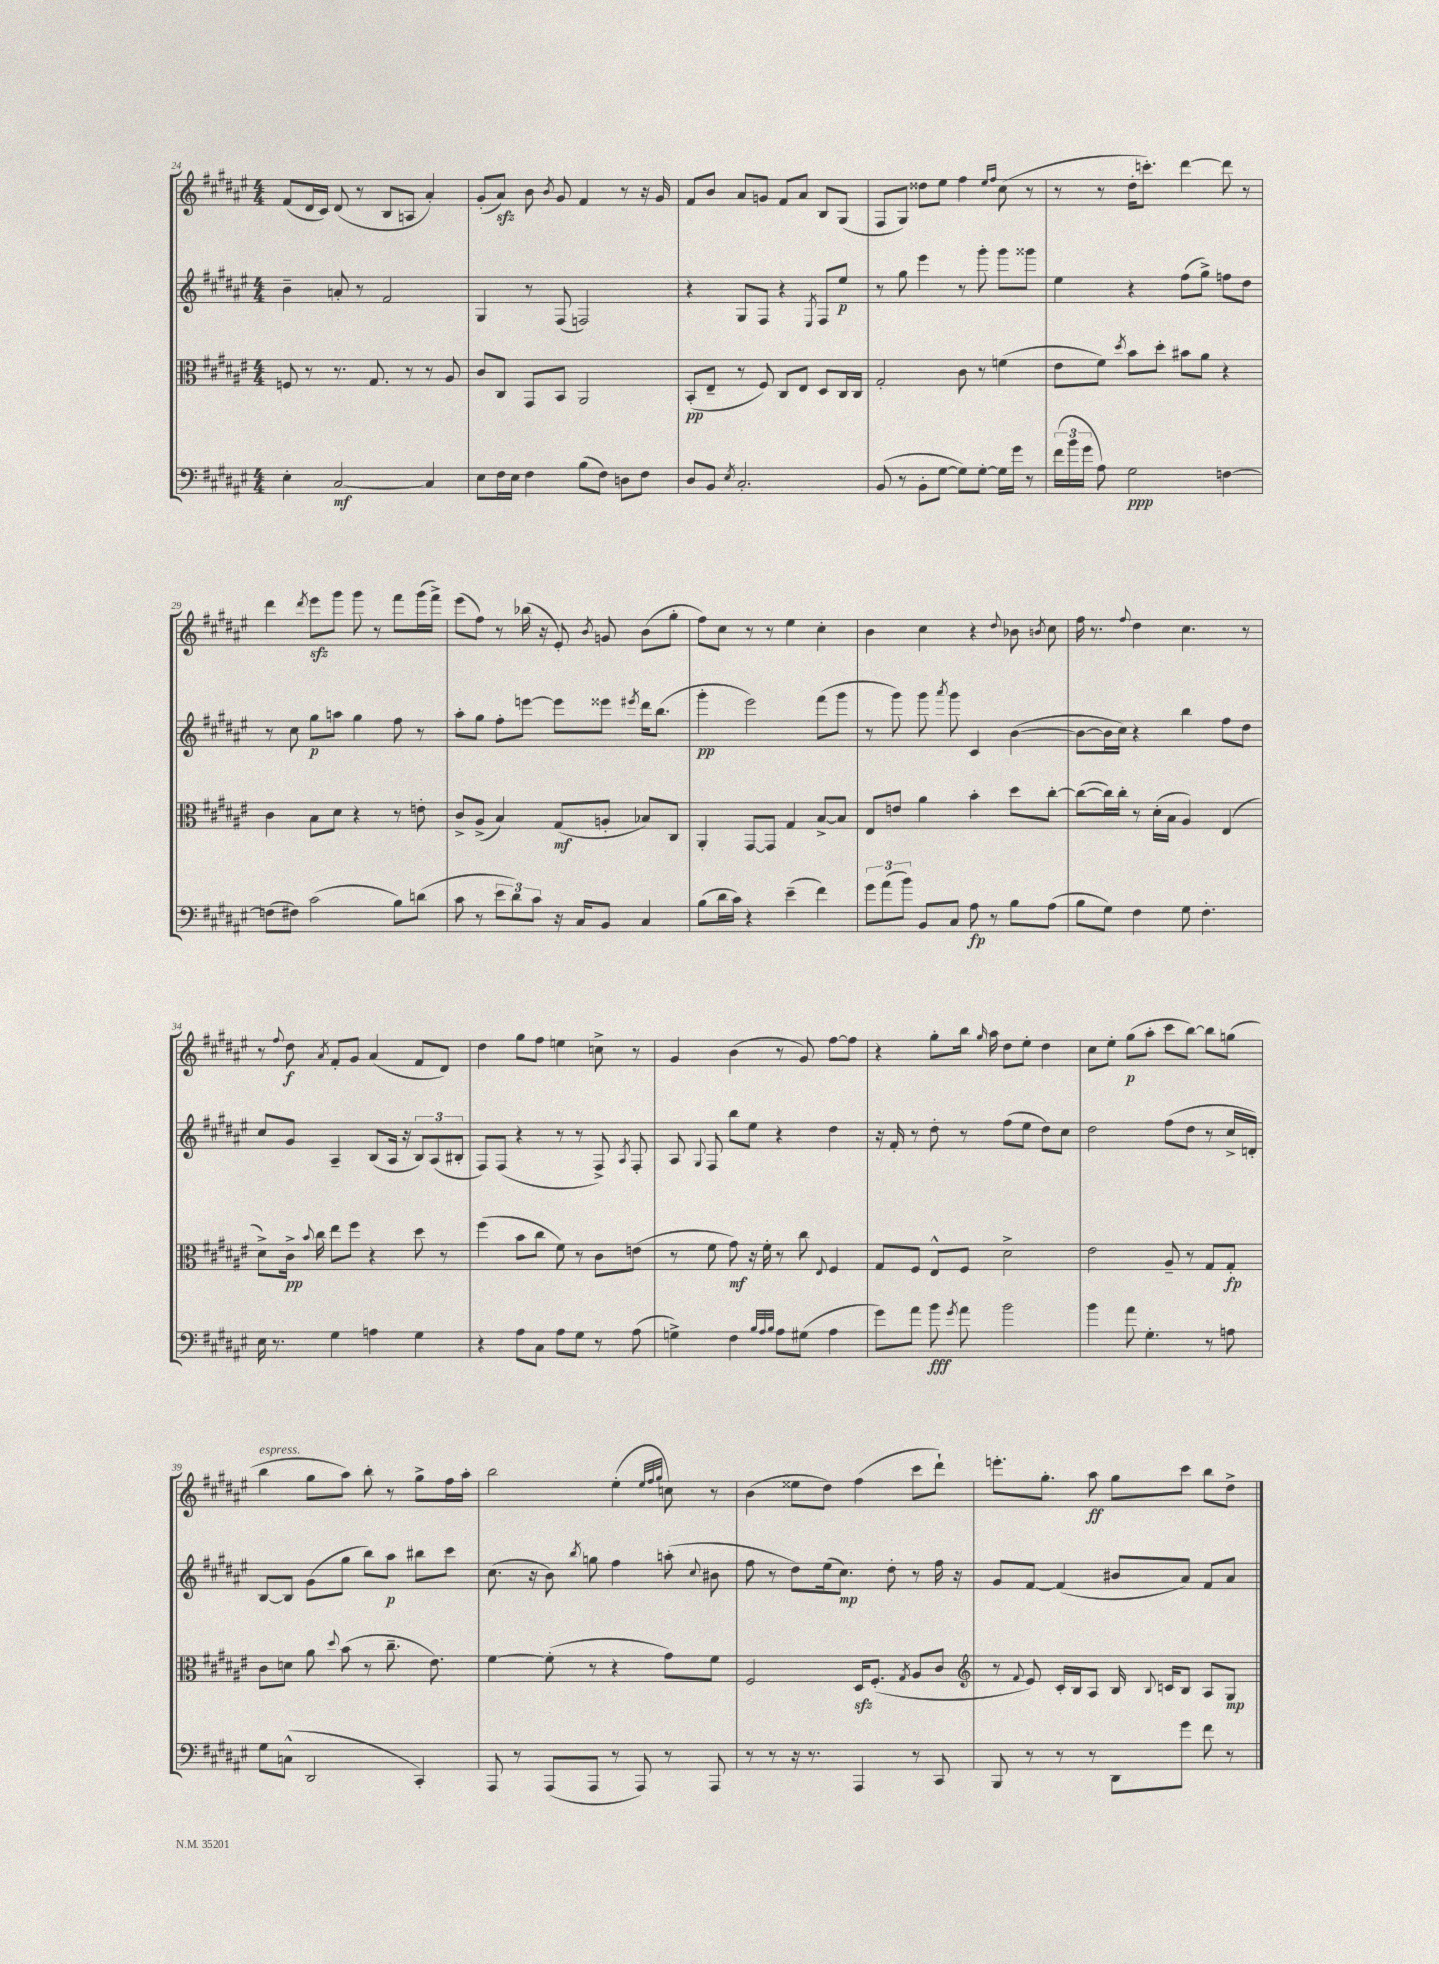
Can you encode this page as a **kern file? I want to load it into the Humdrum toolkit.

**kern	**dynam	**kern	**dynam	**kern	**dynam	**kern	**dynam
*part4	*part4	*part3	*part3	*part2	*part2	*part1	*part1
*staff4	*staff4	*staff3	*staff3	*staff2	*staff2	*staff1	*staff1
*clefF4	*	*clefC3	*	*clefG2	*	*clefG2	*
*k[f#c#g#d#a#e#]	*	*k[f#c#g#d#a#e#]	*	*k[f#c#g#d#a#e#]	*	*k[f#c#g#d#a#e#]	*
*M4/4	*	*M4/4	*	*M4/4	*	*M4/4	*
=24	=24	=24	=24	=24	=24	=24	=24
4E#'\	.	8Fn/	.	4b~\	.	(8f#/L	.
.	.	8r	.	.	.	16d#/L	.
.	.	.	.	.	.	16c#/JJ)	.
[2C#/	mf	8.r	.	8an'/	.	(8d#/	.
.	.	.	.	8r	.	8r	.
.	.	8.G#/	.	.	.	.	.
.	.	.	.	2f#/	.	8B/L	.
.	.	8r	.	.	.	8An/J	.
4C#/]	.	8r	.	.	.	4a#'/)	.
.	.	8A#/	.	.	.	.	.
=25	=25	=25	=25	=25	=25	=25	=25
8E#\L	.	8c#/L	.	4G#/	.	(8g#'/L	.
16F#\L	.	8C#/J	.	.	.	8a#zz/J)	.
16E#\JJ	.	.	.	.	.	.	.
4F#\	.	8GG#/L	.	8r	.	8b\	.
.	.	.	.	.	.	8qb/	.
.	.	8BB/J	.	(8F#/	.	8g#/	.
(8B\L	.	2AA#/	.	2Fn/)	.	4f#/	.
8F#\J)	.	.	.	.	.	.	.
8Dn\L	.	.	.	.	.	8r	.
8F#\J	.	.	.	.	.	16r	.
.	.	.	.	.	.	16g#/	.
=26	=26	=26	=26	=26	=26	=26	=26
8D#/L	.	(8BB'/L	pp	4r	.	8f#/L	.
8BB/J	.	8E#~/J	.	.	.	8b/J	.
8qE#/	.	.	.	.	.	.	.
2.C#'/	.	8r	.	8G#/L	.	8a#/L	.
.	.	8F#/)	.	8F#/J	.	8gn/J	.
.	.	8C#/L	.	4r	.	8f#/L	.
.	.	8E#/J	.	.	.	8a#/J	.
.	.	.	.	8qE#/	.	.	.
.	.	8D#/L	.	8F#/L	.	8B/L	.
.	.	16C#/L	.	8ee#/J	p	(8G#/J	.
.	.	16C#/JJ	.	.	.	.	.
=27	=27	=27	=27	=27	=27	=27	=27
(8BB/	.	2G#'/	.	8r	.	8F#/L	.
8r	.	.	.	8gg#\	.	8G#/J)	.
8BB'\L	.	.	.	4eee#\	.	8dd##X\L	.
[8G#\J	.	.	.	.	.	8ee#\J	.
8G#\L])	.	8c#\	.	8r	.	4ff#\	.
[8G#'\J	.	8r	.	8ggg#'\	.	.	.
.	.	.	.	.	.	16qqee#/LL	.
.	.	.	.	.	.	16qqff#/JJ	.
16G#\LL]	.	(4fn\	.	8ggg#\L	.	(8cc#\	.
16g#\JJ	.	.	.	.	.	.	.
8r	.	.	.	8ggg##X\J	.	8r	.
=28	=28	=28	=28	=28	=28	=28	=28
(24f#\LL	.	8e#\L	.	4ee#\	.	8r	.
24b\	.	.	.	.	.	.	.
24g#\JJ	.	.	.	.	.	.	.
8A#\)	.	8f#\J)	.	.	.	8r	.
.	.	8qdd#/	.	.	.	.	.
2G#\	ppp	8b\L	.	4r	.	16dd#'\KL	.
.	.	.	.	.	.	8.cccn'\J)	.
.	.	8dd#'\J	.	.	.	.	.
.	.	8b#X\L	.	(8ff#\L	.	[4ddd#\	.
.	.	8a#\J	.	8gg#^\J)	.	.	.
[4Fn\	.	4r	.	8ffn\L	.	8ddd#\]	.
.	.	.	.	8dd#\J	.	8r	.
!!LO:LB:g=z
=29	=29	=29	=29	=29	=29	=29	=29
(8Fn\L]	.	4c#\	.	8r	.	4ddd#\	.
8F#X\J)	.	.	.	8cc#\	.	.	.
.	.	.	.	.	.	8qddd#/	.
(2c#\	.	8B\L	.	8gg#\L	p	8eee#zz\L	.
.	.	8d#\J	.	8aan\J	.	8ggg#\J	.
.	.	4r	.	4gg#\	.	8ggg#\	.
.	.	.	.	.	.	8r	.
8B\L)	.	8r	.	8ff#\	.	8fff#\L	.
(8dn\J	.	8en'\	.	8r	.	(16ggg#\L	.
.	.	.	.	.	.	16fff#^\JJ)	.
=30	=30	=30	=30	=30	=30	=30	=30
8c#\	.	8c#^/L	.	8aa#'\L	.	(8eee#\L	.
8r	.	(8A#^/J	.	8gg#\J	.	8ff#\J)	.
12e#\L	.	4B/)	.	8ff#'\L	.	8r	.
12d#\)	.	.	.	.	.	.	.
.	.	.	.	[8eeen\J	.	(16bb-X\	.
12c#\J	.	.	.	.	.	.	.
.	.	.	.	.	.	16r	.
16r	.	(8G#/L	mf	8eee\L]	.	8e#'/)	.
16C#/KL	.	.	.	.	.	.	.
.	.	.	.	.	.	8qb/	.
8BB/J	.	8An'/J	.	8eee##X\J	.	8gn/	.
.	.	.	.	8qeee#X/	.	.	.
4C#/	.	8B-X/L)	.	16ddd#\KL	.	(8b\L	.
.	.	.	.	(8.bb\J	.	.	.
.	.	8C#/J	.	.	.	8gg#'\J	.
=31	=31	=31	=31	=31	=31	=31	=31
(8B\L	.	4AA#'/	.	4ggg#'\	pp	8ff#\L)	.
16d#\L	.	.	.	.	.	8cc#\J	.
16c#\JJ)	.	.	.	.	.	.	.
4r	.	[8GG#/L	.	2eee#\)	.	8r	.
.	.	8GG#/J]	.	.	.	8r	.
(4e#~\	.	4G#/	.	.	.	4ee#\	.
4f#\)	.	[8B^/L	.	(8fff#\L	.	4cc#'\	.
.	.	8B/J]	.	8ggg#\J	.	.	.
=32	=32	=32	=32	=32	=32	=32	=32
12g#\L	.	8E#/L	.	8r	.	4b\	.
(12a#\	.	.	.	.	.	.	.
.	.	8en/J	.	8ggg#\)	.	.	.
12b\J)	.	.	.	.	.	.	.
8BB/L	.	4a#\	.	8ggg#\	.	4cc#\	.
.	.	.	.	8qaaa#/	.	.	.
8C#/J	.	.	.	8ggg#\	.	.	.
8A#\	fp	4b'\	.	4c#/	.	4r	.
8r	.	.	.	.	.	.	.
.	.	.	.	.	.	8qqdd#/	.
8B\L	.	8dd#\L	.	([4b\	.	8b-X\	.
.	.	.	.	.	.	8qbn/	.
(8A#\J	.	[8cc#'\J	.	.	.	8cc#\	.
=33	=33	=33	=33	=33	=33	=33	=33
8B\L	.	(8cc#\L_	.	8b\L_	.	16ff#\	.
.	.	.	.	.	.	8.r	.
8G#\J)	.	16cc#\L])	.	16b\L]	.	.	.
.	.	16cc#'\JJ	.	16cc#\JJ)	.	.	.
.	.	.	.	.	.	8qqff#/	.
4F#\	.	8r	.	4r	.	4dd#\	.
.	.	(16d#'\LL	.	.	.	.	.
.	.	16B\JJ	.	.	.	.	.
8G#\	.	4A#/)	.	4bb\	.	4.cc#\	.
4.F#'\	.	.	.	.	.	.	.
.	.	(4E#/	.	8ff#\L	.	.	.
.	.	.	.	8dd#\J	.	8r	.
!!LO:LB:g=z
=34	=34	=34	=34	=34	=34	=34	=34
16E#\	.	8d#^\L)	.	8cc#/L	.	8r	.
8.r	.	.	.	.	.	.	.
.	.	.	.	.	.	8qqff#/	.
.	.	16c#^\Jk	pp	8g#/J	.	8dd#\	f
.	.	8qqb/	.	.	.	.	.
.	.	16cc#\	.	.	.	.	.
.	.	.	.	.	.	8qa#/	.
4G#\	.	8ee#\L	.	4A#~/	.	8f#'/L	.
.	.	8ff#\J	.	.	.	8g#/J	.
4An\	.	4r	.	(8B/L	.	(4a#/	.
.	.	.	.	16A#/Jk	.	.	.
.	.	.	.	16r	.	.	.
4G#\	.	8dd#\	.	12B/L)	.	8f#/L	.
.	.	.	.	(12A#/	.	.	.
.	.	8r	.	.	.	8d#/J)	.
.	.	.	.	12B#X'/J	.	.	.
=35	=35	=35	=35	=35	=35	=35	=35
4r	.	(4ff#\	.	8F#/L)	.	4dd#\	.
.	.	.	.	(8F#/J	.	.	.
8A#\L	.	8b\L	.	4r	.	8gg#\L	.
8C#\J	.	8cc#\J	.	.	.	8ff#\J	.
8A#\L	.	8f#\)	.	8r	.	4een\	.
8G#\J	.	8r	.	8r	.	.	.
8r	.	8c#\L	.	8F#^/)	.	8ccn^\	.
.	.	.	.	8qA#/	.	.	.
(8A#\	.	(8en\J	.	8F#'/	.	8r	.
=36	=36	=36	=36	=36	=36	=36	=36
4Gn^\)	.	8r	.	8A#/	.	4g#/	.
.	.	.	.	8qqG#/	.	.	.
.	.	8f#\	.	8F#/	.	.	.
4F#\	.	8g#\)	mf	8bb\L	.	(4b\	.
.	.	16r	.	8ee#\J	.	.	.
.	.	16f#'\	.	.	.	.	.
32qqB/LLL	.	.	.	.	.	.	.
32qqA#/	.	.	.	.	.	.	.
32qqB/JJJ	.	.	.	.	.	.	.
8A#\L	.	8r	.	4r	.	8r	.
(8G#X\J	.	8cc#\	.	.	.	8g#/)	.
.	.	8qqE#/	.	.	.	.	.
4A#\	.	4F#/	.	4dd#\	.	[8ff#\L	.
.	.	.	.	.	.	8ff#\J]	.
=37	=37	=37	=37	=37	=37	=37	=37
8g#\L)	.	8G#/L	.	16r	.	4r	.
.	.	.	.	16f#'/	.	.	.
8a#\J	.	8F#/J	.	8r	.	.	.
8b\	fff	8E#^^/L	.	8dd#'\	.	8gg#'\L	.
8qg#/	.	.	.	.	.	.	.
8a#\	.	8F#/J	.	8r	.	16bb\Jk	.
.	.	.	.	.	.	16qqgg#/	.
.	.	.	.	.	.	16aa#\	.
2b\	.	2d#^\	.	(8ff#\L	.	8dd#\L	.
.	.	.	.	8ee#\J	.	8ee#'\J	.
.	.	.	.	8dd#\L)	.	4dd#\	.
.	.	.	.	8cc#\J	.	.	.
=38	=38	=38	=38	=38	=38	=38	=38
4b\	.	2e#\	.	2dd#\	.	8cc#\L	.
.	.	.	.	.	.	8ee#'\J	.
8a#\	.	.	.	.	.	(8gg#\L	p
4.G#'\	.	.	.	.	.	8aa#'\J	.
.	.	8A#~/	.	(8ff#\L	.	8ccc#\L	.
.	.	8r	.	8dd#\J	.	[8bb\J)	.
8r	.	8G#/L	.	8r	.	8bb\L]	.
8An\	.	8G#'/J	fp	16cc#^/LL	.	(8ggn\J	.
.	.	.	.	16dn'/JJ)	.	.	.
!!LO:LB:g=z
=39	=39	=39	=39	=39	=39	=39	=39
!	!	!	!	!	!	!LO:TX:a:i:t=espress.	!
8G#\L	.	8c#\L	.	[8B/L	.	4bb\	.
(8Cn^^\J	.	8dn\J	.	8B/J]	.	.	.
2DD#/	.	8a#\	.	(8g#\L	.	8gg#\L	.
.	.	8qqdd#/	.	.	.	.	.
.	.	(8b\	.	8gg#\J	.	8aa#\J)	.
.	.	8r	.	8bb\L)	.	8bb'\	.
.	.	8.cc#~\	.	8aa#\J	p	8r	.
4CC#'/)	.	.	.	8bb#X\L	.	8gg#^\L	.
.	.	8.e#\)	.	.	.	.	.
.	.	.	.	8ccc#\J	.	16ff#\L	.
.	.	.	.	.	.	16aa#'\JJ	.
=40	=40	=40	=40	=40	=40	=40	=40
8AAA#/	.	[4f#\	.	(8.cc#\	.	2bb\	.
8r	.	.	.	.	.	.	.
.	.	.	.	16r	.	.	.
(8AAA#/L	.	(8f#'\]	.	8b\)	.	.	.
.	.	.	.	8qbb/	.	.	.
8AAA#/J	.	8r	.	8ggn\	.	.	.
8r	.	4r	.	4ff#\	.	(4ee#'\	.
8AAA#/)	.	.	.	.	.	.	.
.	.	.	.	.	.	32qqee#/LLL	.
.	.	.	.	.	.	32qqff#/	.
.	.	.	.	.	.	32qqgg#/JJJ	.
8r	.	8g#\L)	.	(8aan'\	.	8ccn\)	.
.	.	.	.	8qqcc#/	.	.	.
8AAA#/	.	8f#\J	.	8b#X\	.	8r	.
=41	=41	=41	=41	=41	=41	=41	=41
8r	.	2F#/	.	8ff#\	.	(4b\	.
8r	.	.	.	8r	.	.	.
16r	.	.	.	8dd#\L)	.	8ee##X\L	.
8.r	.	.	.	.	.	.	.
.	.	.	.	(16ee#\k	.	8dd#\J)	.
.	.	.	.	8.cc#\J)	mp	.	.
4AAA#/	.	16D#zz/KL	.	.	.	(4ff#\	.
.	.	(8.F#'/J	.	.	.	.	.
.	.	.	.	8dd#'\	.	.	.
.	.	8qG#/	.	.	.	.	.
8r	.	8A#/L	.	8r	.	8ccc#\L	.
8CC#/	.	8c#/J	.	16ff#\	.	8ddd#`\J)	.
.	.	.	.	16r	.	.	.
=42	=42	=42	=42	=42	=42	=42	=42
*	*	*clefG2	*	*	*	*	*
8BBB/	.	8r	.	8g#/L	.	8.eeen'\L	.
.	.	8qqf#/	.	.	.	.	.
8r	.	8e#/)	.	[8f#/J	.	.	.
.	.	.	.	.	.	8.gg#'\J	.
8r	.	16c#'/LL	.	(4f#/]	.	.	.
.	.	16B/J	.	.	.	.	.
8r	.	8A#/J	.	.	.	8aa#\	ff
8DD#\L	.	16B/	.	8b#X/L	.	8gg#\L	.
.	.	8qqB/	.	.	.	.	.
.	.	16cn/KL	.	.	.	.	.
8g#\J	.	8B/J	.	8a#/J)	.	8ccc#\J	.
8f#\	.	8A#/L	.	8f#/L	.	8bb\L	.
8r	.	8G#/J	mp	8a#/J	.	8dd#^\J	.
==	==	==	==	==	==	==	==
*-	*-	*-	*-	*-	*-	*-	*-
